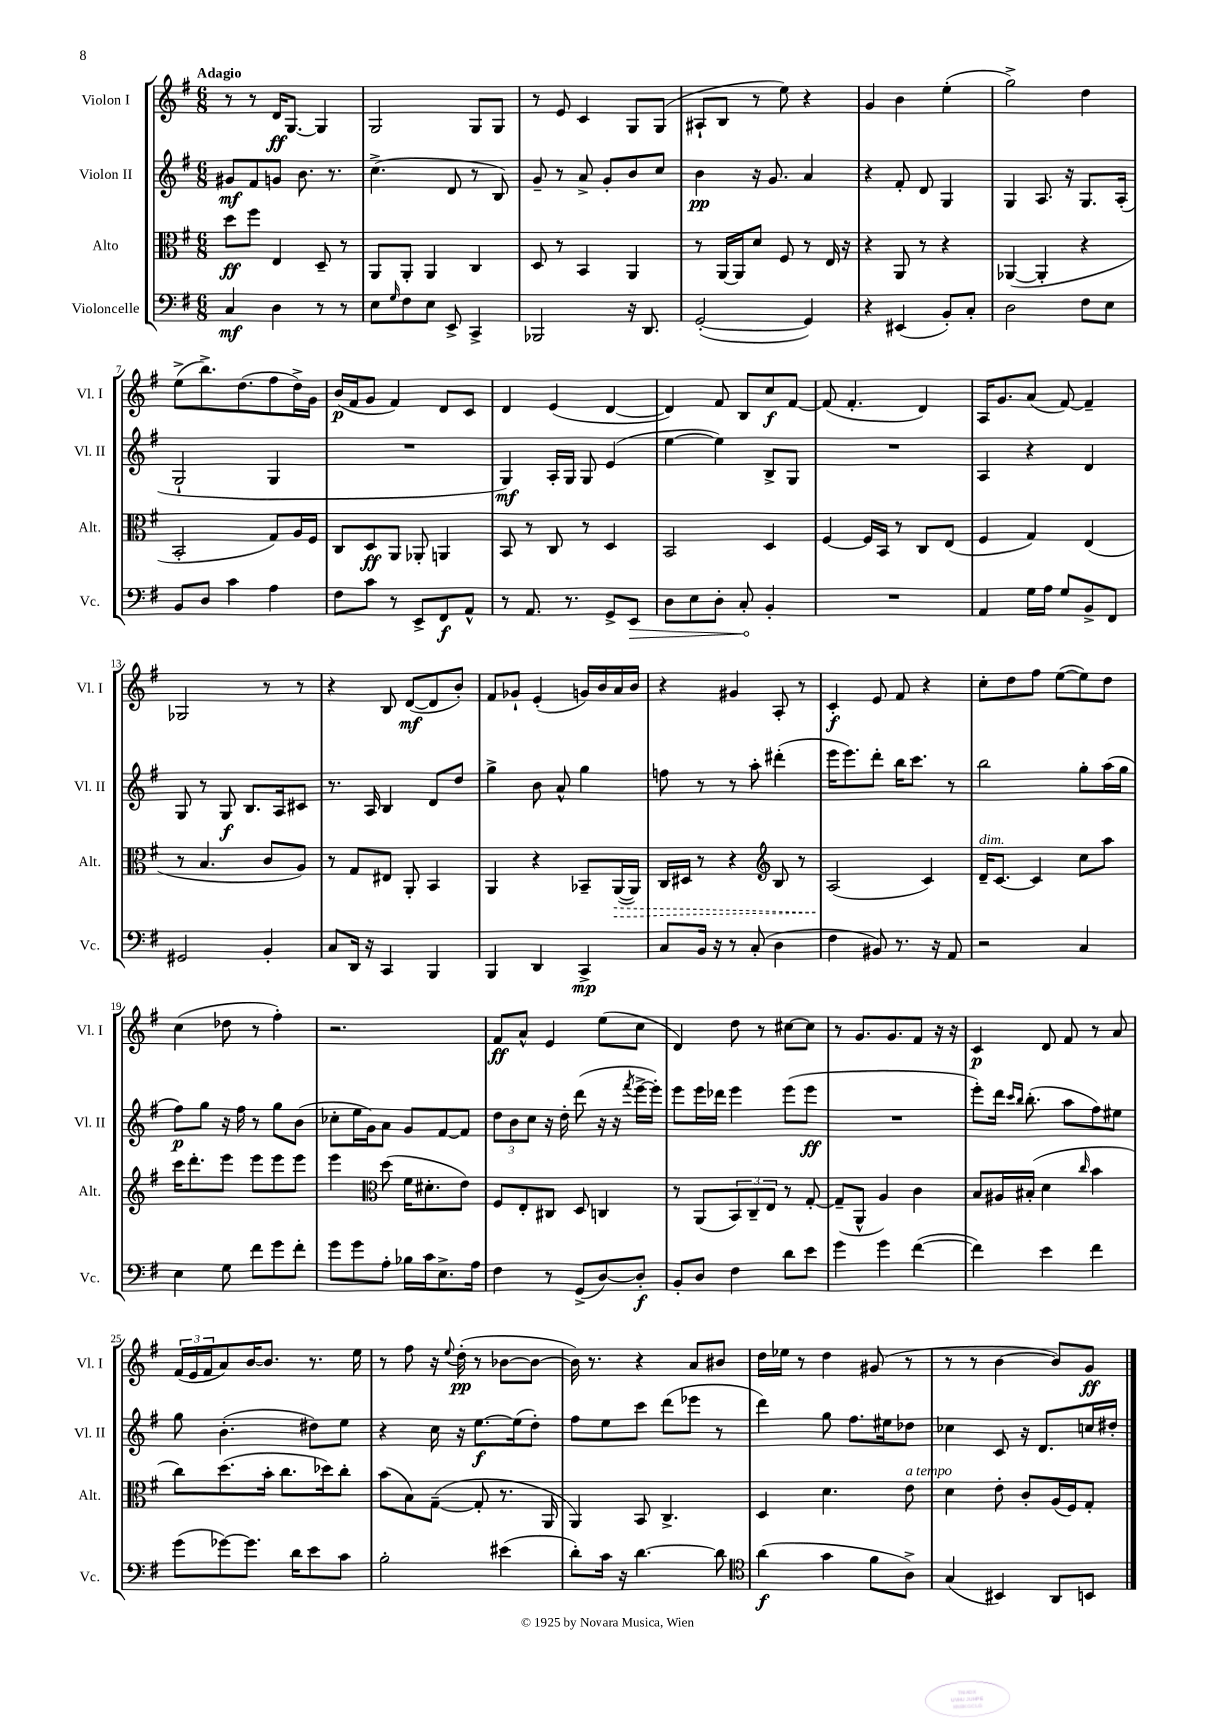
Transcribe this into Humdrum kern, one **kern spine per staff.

**kern	**dynam	**kern	**dynam	**kern	**dynam	**kern	**dynam
*part4	*part4	*part3	*part3	*part2	*part2	*part1	*part1
*staff4	*staff4	*staff3	*staff3	*staff2	*staff2	*staff1	*staff1
*I"Violoncelle	*	*I"Alto	*	*I"Violon II	*	*I"Violon I	*
*I'Vc.	*	*I'Alt.	*	*I'Vl. II	*	*I'Vl. I	*
*clefF4	*	*clefC3	*	*clefG2	*	*clefG2	*
*k[f#]	*	*k[f#]	*	*k[f#]	*	*k[f#]	*
*M6/8	*	*M6/8	*	*M6/8	*	*M6/8	*
=1	=1	=1	=1	=1	=1	=1	=1
!	!	!	!	!	!	!LO:TX:a:B:t=Adagio	!
4C/	mf	8dd\L	ff	8g#X/L	mf	8r	.
.	.	8ff#\J	.	8f#/	.	8r	.
4D\	.	4E/	.	8gn/J	.	16d/KL	ff
.	.	.	.	.	.	[8.G/J	.
.	.	.	.	8.b\	.	.	.
8r	.	8D~/	.	.	.	4G/]	.
.	.	.	.	8.r	.	.	.
8r	.	8r	.	.	.	.	.
=2	=2	=2	=2	=2	=2	=2	=2
8E\L	.	8AA/L	.	(4.cc^\	.	2G/	.
16qqG/	.	.	.	.	.	.	.
8F#\	.	8AA'/J	.	.	.	.	.
8E\J	.	4AA/	.	.	.	.	.
8EE^/	.	.	.	8d/	.	.	.
4CC^/	.	4C/	.	8r	.	8G/L	.
.	.	.	.	8B/)	.	8G/J	.
=3	=3	=3	=3	=3	=3	=3	=3
2BBB-X/	.	8D/	.	8g~/	.	8r	.
.	.	8r	.	8r	.	8e/	.
.	.	4BB/	.	8a^/	.	4c/	.
.	.	.	.	8g'/L	.	.	.
16r	.	4AA/	.	8b/	.	8G/L	.
8.DD/	.	.	.	.	.	.	.
.	.	.	.	8cc/J	.	(8G/J	.
=4	=4	=4	=4	=4	=4	=4	=4
([2GG'/	.	8r	.	4b\	pp	8A#X`/L	.
.	.	[16AA/LL	.	.	.	8B/J	.
.	.	16AA/J]	.	.	.	.	.
.	.	8d/J	.	16r	.	8r	.
.	.	.	.	8.g/	.	.	.
.	.	8F#/	.	.	.	8ee\)	.
4GG/])	.	8r	.	4a/	.	4r	.
.	.	16E/	.	.	.	.	.
.	.	16r	.	.	.	.	.
=5	=5	=5	=5	=5	=5	=5	=5
4r	.	4r	.	4r	.	4g/	.
(4EE#X/	.	8AA/	.	8f#'/	.	4b\	.
.	.	8r	.	8d/	.	.	.
8BB'/L)	.	4r	.	4G/	.	(4ee'\	.
8C'/J	.	.	.	.	.	.	.
=6	=6	=6	=6	=6	=6	=6	=6
2D\	.	([4AA-X/	.	4G/	.	2gg^\)	.
.	.	4AA-'/]	.	8.A/	.	.	.
.	.	.	.	16r	.	.	.
8F#\L	.	4r	.	8.G/L	.	4dd\	.
8E\J	.	.	.	.	.	.	.
.	.	.	.	(16A'/Jk	.	.	.
!!LO:LB:g=z
=7	=7	=7	=7	=7	=7	=7	=7
8BB/L	.	2BB'/	.	2G`/	.	(8ee^\L	.
8D/J	.	.	.	.	.	8.bb^\)	.
4c\	.	.	.	.	.	.	.
.	.	.	.	.	.	(8.dd\	.
4A\	.	8G/L)	.	4G/	.	8ff#\	.
.	.	16A/L	.	.	.	16dd^\L)	.
.	.	16F#/JJ	.	.	.	16g\JJ	.
=8	=8	=8	=8	=8	=8	=8	=8
8F#\L	.	8C/L	.	2.r	.	(16b/LL	p
.	.	.	.	.	.	16f#/J	.
8c\J	.	8D/	ff	.	.	8g/J	.
8r	.	8AA/J	.	.	.	4f#/)	.
8EE^/L	.	8AA-X'/	.	.	.	.	.
8FF#/	f	4AAn/	.	.	.	8d/L	.
8AA^^/J	.	.	.	.	.	8c/J	.
=9	=9	=9	=9	=9	=9	=9	=9
8r	.	8BB/	.	4G/)	mf	4d/	.
8.AA/	.	8r	.	.	.	.	.
.	.	8C/	.	16A'/LL	.	(4e/	.
8.r	.	.	.	16G/JJ	.	.	.
.	.	8r	.	8G/	.	.	.
8GG^/L	.	4D/	.	(4e/	.	[4d/	.
!	!LO:HP:b	!	!	!	!	!	!
8EE/J	>	.	.	.	.	.	.
=10	=10	=10	=10	=10	=10	=10	=10
8D\L	.	2BB/	.	[4ee\	.	4d/])	.
8E\	.	.	.	.	.	.	.
8D'\J	.	.	.	4ee\])	.	8f#/	.
8C'/	.	.	.	.	.	8B/L	.
4BB'/	]	4D/	.	8B^/L	.	8cc/	f
.	.	.	.	8G/J	.	[8f#/J	.
=11	=11	=11	=11	=11	=11	=11	=11
2.r	.	[4F#/	.	2.r	.	(8f#/]	.
.	.	.	.	.	.	4.f#'/	.
.	.	16F#/LL]	.	.	.	.	.
.	.	16BB/JJ	.	.	.	.	.
.	.	8r	.	.	.	.	.
.	.	8C/L	.	.	.	4d/)	.
.	.	(8E/J	.	.	.	.	.
=12	=12	=12	=12	=12	=12	=12	=12
4AA/	.	4F#/	.	4A/	.	16A/KL	.
.	.	.	.	.	.	8.g/	.
16G\LL	.	4G/)	.	4r	.	(8a/J	.
16A\JJ	.	.	.	.	.	.	.
8G/L	.	.	.	.	.	[8f#/)	.
8BB^/	.	(4E/	.	4d/	.	4f#~/]	.
8FF#/J	.	.	.	.	.	.	.
!!LO:LB:g=z
=13	=13	=13	=13	=13	=13	=13	=13
2GG#X/	.	8r	.	8G/	.	2G-X/	.
.	.	4.B/	.	8r	.	.	.
.	.	.	.	8G/	f	.	.
.	.	.	.	8.B/L	.	.	.
4BB'/	.	8c/L	.	.	.	8r	.
.	.	.	.	16A/k	.	.	.
.	.	8A/J)	.	8c#X/J	.	8r	.
=14	=14	=14	=14	=14	=14	=14	=14
8C/L	.	8r	.	8.r	.	4r	.
16DD/Jk	.	8G/L	.	.	.	.	.
16r	.	.	.	16A/	.	.	.
4CC/	.	8E#X/J	.	4B/	.	8B/	.
.	.	8AA'/	.	.	.	([8d/L	mf
4BBB/	.	4BB/	.	8d/L	.	8d/]	.
.	.	.	.	8dd/J	.	8b'/J)	.
=15	=15	=15	=15	=15	=15	=15	=15
4BBB/	.	4AA/	.	4gg^\	.	8f#/L	.
.	.	.	.	.	.	8g-X`/J	.
4DD/	.	4r	.	8b\	.	(4e'/	.
.	.	.	.	8a^^/	.	.	.
4CC^/	mp	8BB-X~/L	.	4gg\	.	16gn/LL)	.
.	.	.	.	.	.	16b/	.
!	!	!	!LO:HP:b	!	!	!	!
.	.	([16AA/L	>	.	.	16a/	.
.	.	16AA/JJ])	.	.	.	16b/JJ	.
=16	=16	=16	=16	=16	=16	=16	=16
8C/L	.	16C/LL	.	8ffn\	.	4r	.
.	.	16D#X/JJ	.	.	.	.	.
16BB/Jk	.	8r	.	8r	.	.	.
16r	.	.	.	.	.	.	.
8r	.	4r	.	8r	.	4g#X/	.
(8C'/	.	.	.	8aa'\	.	.	.
*	*	*clefG2	*	*	*	*	*
4D\	.	8B/	.	(4ddd#X'\	.	8A'/	.
.	.	8r	.	.	.	8r	.
=17	=17	=17	=17	=17	=17	=17	=17
4F#\	.	(2A/	.	16eee\KL	.	4c'/	f
.	.	.	.	8.eee\)	.	.	.
8BB#X/)	.	.	.	8ddd'\J	.	8e/	.
8.r	.	.	.	16bb\KL	.	8f#/	.
.	.	.	.	8.ccc\J	.	.	.
.	.	4c/)	]	.	.	4r	.
16r	.	.	.	.	.	.	.
8AA/	.	.	.	8r	.	.	.
=18	=18	=18	=18	=18	=18	=18	=18
!	!	!LO:TX:a:i:t=dim.	!	!	!	!	!
2r	.	16d~/KL	.	2bb\	.	8cc'\L	.
.	.	[8.c/J	.	.	.	.	.
.	.	.	.	.	.	8dd\	.
.	.	4c/]	.	.	.	8ff#\J	.
.	.	.	.	.	.	([8ee\L	.
4C/	.	8cc\L	.	8gg'\L	.	8ee\])	.
.	.	8aa\J	.	(16aa\L	.	8dd\J	.
.	.	.	.	16gg\JJ	.	.	.
!!LO:LB:g=z
=19	=19	=19	=19	=19	=19	=19	=19
4E\	.	16ccc\KL	.	8ff#\L)	p	(4cc\	.
.	.	8.ddd'\	.	.	.	.	.
.	.	.	.	8gg\J	.	.	.
8G\	.	8eee\J	.	16r	.	8dd-X\	.
.	.	.	.	16ff#\	.	.	.
8f#\L	.	8eee\L	.	8r	.	8r	.
8g\	.	8eee\	.	8gg\L	.	4ff#'\)	.
8f#'\J	.	8eee\J	.	(8b\J	.	.	.
=20	=20	=20	=20	=20	=20	=20	=20
8g\L	.	4eee\	.	8cc-X'\L	.	2.r	.
8g\	.	.	.	16ee\L	.	.	.
.	.	.	.	16g\J)	.	.	.
*	*	*clefC3	*	*	*	*	*
8A'\J	.	(8dd\	.	8a\J	.	.	.
16B-X\LL	.	16f#\KL	.	8g/L	.	.	.
16c\J	.	8.d#X'\	.	.	.	.	.
8.E^\	.	.	.	[8f#/	.	.	.
.	.	8e\J)	.	8f#/J]	.	.	.
16A\Jk	.	.	.	.	.	.	.
=21	=21	=21	=21	=21	=21	=21	=21
4F#\	.	8F#/L	.	12dd\L	.	8f#/L	ff
.	.	.	.	12b\	.	.	.
.	.	8E'/	.	.	.	8a^^/J	.
.	.	.	.	12cc\J	.	.	.
8r	.	8C#X/J	.	16r	.	4e/	.
.	.	.	.	16dd'\	.	.	.
(8GG^/L	.	8D/	.	(8ddd\	.	.	.
[8D/)	.	4Cn/	.	16r	.	(8ee\L	.
.	.	.	.	16r	.	.	.
.	.	.	.	8qfff#/	.	.	.
8D'/J]	f	.	.	[16eee^\LL	.	8cc\J	.
.	.	.	.	16eee'\JJ])	.	.	.
=22	=22	=22	=22	=22	=22	=22	=22
8BB'/L	.	8r	.	8eee\L	.	4d/)	.
8D/J	.	(8AA/L	.	16eee\L	.	.	.
.	.	.	.	16ddd-X\JJ	.	.	.
4F#\	.	12BB/)	.	4eee\	.	8dd\	.
.	.	12C~/	.	.	.	.	.
.	.	.	.	.	.	8r	.
.	.	12E/J	.	.	.	.	.
8d\L	.	8r	.	(8eee\L	.	[8cc#X\L	.
8e\J	.	[8G'/	.	8eee\J	ff	8cc#\J]	.
=23	=23	=23	=23	=23	=23	=23	=23
4g\	.	(8G~/L]	.	2.r	.	8r	.
.	.	8AA^^/J	.	.	.	8.g/L	.
4g\	.	4A/)	.	.	.	.	.
.	.	.	.	.	.	8.g/	.
([4f#\	.	4c\	.	.	.	8f#/J	.
.	.	.	.	.	.	16r	.
.	.	.	.	.	.	16r	.
=24	=24	=24	=24	=24	=24	=24	=24
4f#\])	.	8B/L	.	8eee'\L)	.	4c/	p
.	.	16A#X/L	.	16ddd\Jk	.	.	.
.	.	.	.	16qqccc/LL	.	.	.
.	.	.	.	16qqbb/JJ	.	.	.
.	.	(16B#X'/JJ	.	(8.bb'\	.	.	.
4e\	.	4d\	.	.	.	8d/	.
.	.	.	.	8aa\L	.	8f#/	.
.	.	16qqcc/	.	.	.	.	.
4f#\	.	4b\	.	8ff#\)	.	8r	.
.	.	.	.	8ee#X\J	.	8a/	.
!!LO:LB:g=z
=25	=25	=25	=25	=25	=25	=25	=25
(8g\L	.	8cc\L)	.	8gg\	.	(24f#/LL	.
.	.	.	.	.	.	24e/	.
.	.	.	.	.	.	24f#/J	.
[8g-X\)	.	(8.dd\	.	(4.b'\	.	8a/)	.
8.g-\J]	.	.	.	.	.	[16b/K	.
.	.	16b'\Jk	.	.	.	8.b/J]	.
.	.	8.cc\L	.	.	.	.	.
16d\KL	.	.	.	.	.	.	.
8e\	.	.	.	8dd#X\L)	.	8.r	.
.	.	16dd-X\k)	.	.	.	.	.
8c\J	.	8cc'\J	.	8ee\J	.	.	.
.	.	.	.	.	.	16ee\	.
=26	=26	=26	=26	=26	=26	=26	=26
2B'\	.	(8b\L	.	4r	.	8r	.
.	.	8B\)	.	.	.	8ff#\	.
.	.	([8G~\J	.	16cc\	.	16r	.
.	.	.	.	.	.	8qqee/	.
.	.	.	.	16r	.	(16dd'\	pp
.	.	8G'/]	.	[8.ee\L	f	8r	.
(4e#X\	.	8.r	.	.	.	[8b-X\L	.
.	.	.	.	(16ee\k]	.	.	.
.	.	.	.	8dd'\J)	.	8b-\J_	.
.	.	16AA/	.	.	.	.	.
=27	=27	=27	=27	=27	=27	=27	=27
8d'\L)	.	4AA/)	.	8ff#\L	.	16b-\])	.
.	.	.	.	.	.	8.r	.
16c\Jk	.	.	.	8ee\	.	.	.
16r	.	.	.	.	.	.	.
[4.d\	.	8BB/	.	8ccc\J	.	4r	.
.	.	4.C^/	.	(8ddd\L	.	.	.
.	.	.	.	8eee-X\J	.	8a/L	.
8d\]	.	.	.	8r	.	8b#X/J	.
=28	=28	=28	=28	=28	=28	=28	=28
*clefC4	*	*	*	*	*	*	*
(4a\	f	4D/	.	4ddd\)	.	16dd\LL	.
.	.	.	.	.	.	16ee-X\JJ	.
.	.	.	.	.	.	8r	.
4g\	.	4.d\	.	8gg\	.	4dd\	.
.	.	.	.	8.ff#\L	.	.	.
8f#\L	.	.	.	.	.	(8g#X/	.
.	.	.	.	16ee#X\k	.	.	.
!	!	!LO:TX:a:i:t=a tempo	!	!	!	!	!
8A^\J)	.	8e\	.	8dd-X\J	.	8r	.
=29	=29	=29	=29	=29	=29	=29	=29
(4G/	.	4d\	.	4cc-X\	.	8r	.
.	.	.	.	.	.	8r	.
4BB#X/)	.	8e'\	.	8c/	.	[4b\	.
.	.	8c'/L	.	16r	.	.	.
.	.	.	.	8.d/L	.	.	.
8AA/L	.	(16A/L	.	.	.	8b/L])	.
.	.	16F#/J)	.	.	.	.	.
8BBn/J	.	8G'/J	.	16ccn/L	.	8g/J	ff
.	.	.	.	16dd#X'/JJ	.	.	.
==	==	==	==	==	==	==	==
*-	*-	*-	*-	*-	*-	*-	*-
